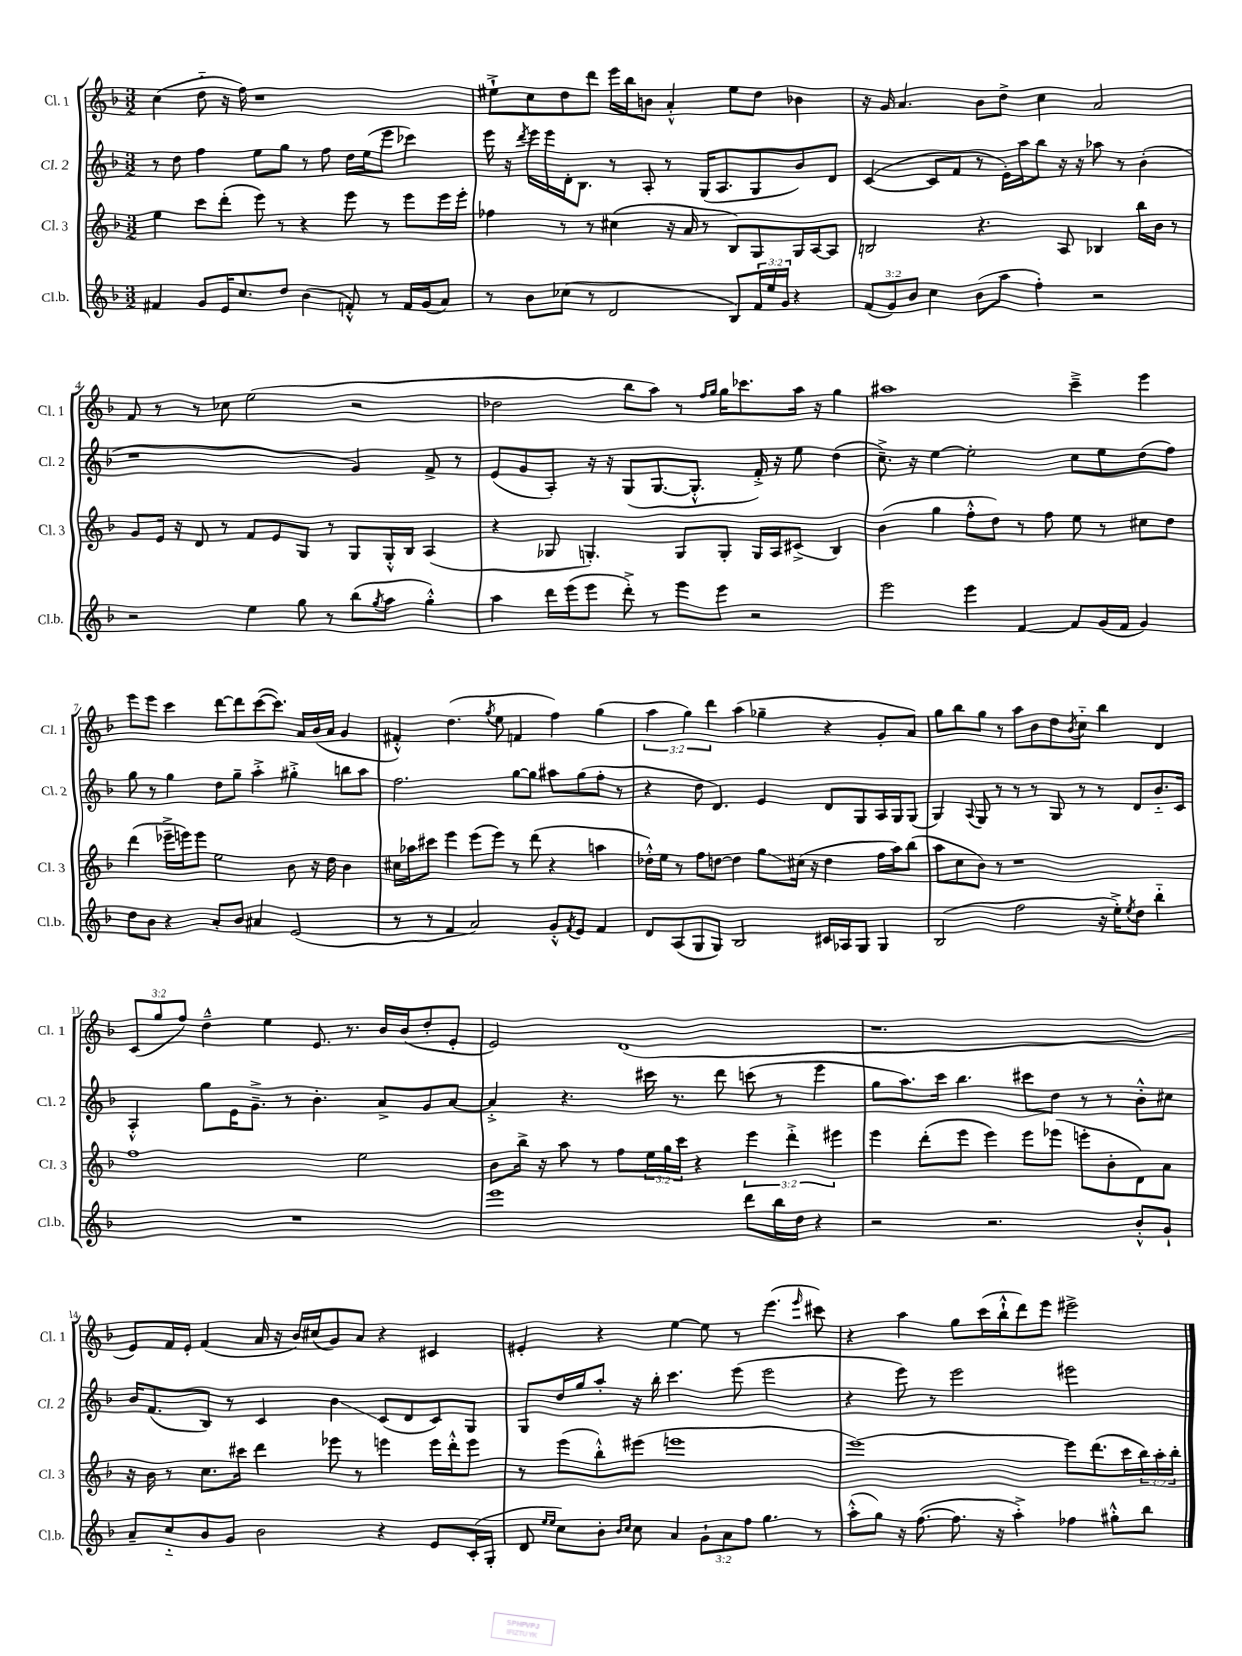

**kern	**kern	**kern	**kern
*staff4	*staff3	*staff2	*staff1
*clefG2	*clefG2	*clefG2	*clefG2
*k[b-]	*k[b-]	*k[b-]	*k[b-]
*M3/2	*M3/2	*M3/2	*M3/2
4f#/	4ee\	8r	(4cc\
.	.	8dd\	.
8g/L	8ccc\L	4ff\	8dd'~\
16e/K	(8ddd'\J	.	16r
8.cc/	.	.	16ff\)
.	8eee\)	8ee\L	1r
8dd/J	8r	8gg\J	.
(4b-\	4r	8r	.
.	.	8ff\	.
8f'^^/)	8eee\	16dd\LL	.
.	.	(16ee\J	.
8r	8r	8eee\J	.
16f/LL	8eee\L	4ccc-\)	.
(16g/J	.	.	.
8a/J)	16eee\L	.	.
.	16eee'\JJ	.	.
=	=	=	=
8r	4ff-\	16eee\	8ee#`^\L
.	.	16r	.
.	.	8qddd/	.
8b-\L	.	16eee\LL	8cc\
.	.	16eee\	.
(8cc-\J	8r	16d'\J	8dd\
.	.	8.B-\J	.
8r	8r	.	8ddd\J
2d/	(4cc#\	8r	16eee\LL
.	.	.	16bb-\J
.	.	8A'/	8b\J
.	16r	8r	4a'^^/
.	16a/	.	.
.	8r	(16G/LK	.
.	.	8.A/	.
8B-/L)	8B-/L)	.	8ee#\L
24f/L	8G/	8G/	8dd\J
24ee/	.	.	.
24g/JJ	.	.	.
4r	16G/L	8b-/)	4b-\
.	[16A/J	.	.
.	8A/]J	8d/J	.
=	=	=	=
(12f/L	2B/	([4c/	16r
.	.	.	16g/
12g/)	.	.	.
.	.	.	4.a/
12b-/J	.	.	.
4cc\	.	8c/]L	.
.	.	8f/J	.
(8b-\L	4.r	8r	8b-\L
8aa\J	.	16e'\LL)	8dd^\J
.	.	16aa\J	.
4ff'\)	.	8bb-\J	4cc\
.	8A/	16r	.
.	.	16r	.
2r	4B-/	8aa-\	2a/
.	.	8r	.
.	16bb-\LL	(4b-'\	.
.	16b-\JJ	.	.
.	8r	.	.
=	=	=	=
2r	8g/L	1r	8f/
.	16e/Jk	.	8r
.	16r	.	.
.	8d/	.	8r
.	8r	.	8cc-\
4ee\	8f/L	.	(2ee\
.	8e/	.	.
8gg\	8G/J	.	.
8r	8r	.	.
(8bb-\L	8G/L	4g/)	2r
8qgg/	.	.	.
8aa\J	16G'^^/L	.	.
.	16B-/JJ	.	.
4gg'^^\)	(4A/	8f^/	.
.	.	8r	.
=	=	=	=
4aa\	4r	(8e/L	2dd-\
.	.	8g/	.
16ddd\LL	8G-/	8A'/J)	.
(16eee\J	.	.	.
8eee\J	4.G'/)	16r	.
.	.	16r	.
8ddd'^\)	.	(8G/L	8bb-\L
8r	.	[8.G/	8aa\J)
8eee\L	8G/L	.	8r
.	.	8.G'^^/]J	.
.	.	.	16qqff/LL
.	.	.	16qqgg/JJ
8eee\J	8G'/J	.	16gg\LK
.	.	.	8.ccc-\
2r	16G/LL	16f'^/)	.
.	16A/J	16r	.
.	(8c#^/J	8ee\	16aa\Jk
.	.	.	16r
.	4B-/)	(4dd\	4gg\
=	=	=	=
2eee\	(4b-\	8.cc~^\)	1aa#
.	.	16r	.
.	4gg\	[4ee\	.
4eee\	8ff'^^\L	2ee'\]	.
.	8dd\J)	.	.
[4f/	8r	.	.
.	8ff\	.	.
8f/]L	8ee\	8cc\L	4ccc~^\
(16g/L	8r	8ee\	.
16f/JJ	.	.	.
4g/)	8cc#\L	(8dd\	4eee\
.	8dd\J	8ff\J)	.
=	=	=	=
8dd\L	(4ddd\	8gg\	8eee\L
8b-\J	.	8r	8eee\J
4r	16eee-~^\LL	4gg\	4ccc\
.	16eee\J)	.	.
.	8eee\J	.	.
8a'/L	2ee\	8dd\L	[8ddd\L
8b-/J	.	8gg~\J	8ddd\]
4a#/	.	4aa'^\	([8ccc\
.	.	.	8.ccc\]J)
(2e/	8b-\	4gg#'^\	.
.	.	.	16a/LL
.	16r	.	(16b-/
.	16dd\	.	16a/JJ
.	4b-\	8bb\L	4g/
.	.	8aa\J	.
=	=	=	=
8r	16cc#\LL	2.ff\	4f#'^^/)
.	16aa-\J	.	.
8r	8ccc#\J	.	.
4f/	4eee\	.	(4.dd\
2a/)	(8eee\L	.	.
.	.	.	8qgg/
.	8eee\J)	.	8ee\
.	8r	[8gg\L	4f/
.	(8ddd\	8gg\]J	.
8g'^^/L	4r	8aa#\L	4ff\)
8qf/	.	.	.
8e/J	.	(8gg\	.
4f/	4aa\	8ff'\J	(4gg\
.	.	8r	.
=	=	=	=
8d/L	16dd-'^^\LL)	4r	6aa\
.	16ee\JJ	.	.
(8A/	8r	.	.
.	.	.	6gg\)
8G/	8ff\L	8dd\	.
.	.	.	6ddd\
8G/J)	[8dd\J	4.d/)	.
2B-/	4dd\]	.	(4aa\
.	8gg\L	4e/	4gg-~\
.	(16cc#\Jk	.	.
.	16r	.	.
16c#/LL	4dd\	8d/L	4r
16A-/J	.	.	.
8G/J	.	8G/	.
4G/	16ff\LL	16A/L	8g'/L
.	16aa\J)	16G/J	.
.	(8bb-\J	(8G/J	8a/J)
=	=	=	=
(2B-/	8aa\L	4G/)	8gg\L
.	8cc\	.	8bb-\
.	.	8qqA/	.
.	8b-\J)	8G/	8gg\J
.	8r	8r	8r
2ff\	1r	8r	8aa\L
.	.	8r	8b-\
.	.	8G/	8dd\
.	.	.	8qb-/
.	.	8r	8cc'~\J
16r	.	8r	4bb-\
16ee'^\LK)	.	.	.
8qee/	.	.	.
8dd\J	.	8d/L	.
4bb-'~\	.	8.b-'~/	4d/
.	.	16c/Jk	.
=	=	=	=
1.r	1ff	4A'^^/	(12c/L
.	.	.	12gg/
.	.	.	12ff/J)
.	.	8gg\L	4dd~^^\
.	.	16e\K	.
.	.	8.g~^\J	.
.	.	.	4ee\
.	.	8r	.
.	.	4.b-'\	8.e/
.	.	.	8.r
.	2ee\	.	.
.	.	8a^/L	16b-/LL
.	.	.	(16b-/J
.	.	8g/	8dd'/
.	.	[8a/J	8e'/J
=	=	=	=
1eee	8b-\L	4a'^/]	2e/)
.	16bb-^\Jk	.	.
.	16r	.	.
.	8aa\	4.r	.
.	8r	.	.
.	8ff\L	.	(1d
.	24ee\L	16ccc#\	.
.	24gg\	.	.
.	.	8.r	.
.	24ccc\JJ	.	.
.	4r	.	.
.	.	8ddd\	.
8ddd\L	6eee\	(8ccc\	.
16bb-\L	.	8r	.
.	6ddd'^\	.	.
16dd\JJ	.	.	.
4r	.	4eee\	.
.	6eee#\	.	.
=	=	=	=
2r	4eee\	8gg\L	1.r
.	.	8.aa\)	.
.	(8ddd'\L	.	.
.	.	16ccc\Jk	.
.	8eee\J	4.bb-\	.
2.r	4eee\)	.	.
.	8eee\L	8ccc#\L	.
.	(8eee-\J	8dd\J	.
.	8eee'\L	8r	.
.	8b-'\	8r	.
8b-'^^/L	8d\)	8b-'^^\L	.
8g`/J	8a\J	8cc#\J	.
=	=	=	=
8a~/L	16r	16b-/LK	8e/L)
.	16b-\	(8.f/	.
8cc'~/	8r	.	16f/L
.	.	.	16e'/JJ
8b-/	8.cc\L	8B-/J)	(4f/
8g/J	.	8r	.
.	16ccc#\Jk	.	.
2b-\	4ddd\	4c/	16a/
.	.	.	16r
.	.	.	16b-/LL)
.	.	.	(16cc#/J
.	8eee-\	4b-\	8g/)
.	8r	.	8a/J
4r	4eee\	(8c/L	4r
.	.	8d/	.
8e/L	16eee\LL	8c/)	4c#/
.	16ddd'^^\J	.	.
(16c'/L	8eee\J	8G/J	.
16G'/JJ	.	.	.
=	=	=	=
8d/	8r	8G/L	4e#'/
16qqee/LL	.	.	.
16qqee/JJ	.	.	.
8cc\L)	(8eee\L	16dd/L	.
.	.	16gg/J	.
8b-'\J	8bb-'^^\)	8aa'/J	4r
16qqb-/LL	.	.	.
16qqcc/JJ	.	.	.
8cc\	(8eee#\J	16r	.
.	.	16bb-'\	.
4a/	1eee	4.ccc\	[4ee\
12g`\L	.	.	8ee\]
12a\	.	.	.
.	.	(8eee\	8r
12ff\J	.	.	.
4.gg\	.	2eee\	(4.eee\
.	.	.	16qqeee/
8r	.	.	8ccc#\)
=	=	=	=
(8aa'^^\L	[1eee)	4r	4r
8gg\J)	.	.	.
16r	.	8eee\)	4aa\
([8.ff\	.	.	.
.	.	8r	.
8.ff\]	.	2eee\	8gg\L
.	.	.	(16ccc\L
16r	.	.	16bb-`^^\J
4aa'^\)	.	.	8ddd\)
.	.	.	8eee\J
4ff-\	8eee\]L	2eee#\	2eee#^\
.	(8.ddd\	.	.
8gg#'^^\L	.	.	.
.	16ccc\L	.	.
8bb-\J	24bb-\)	.	.
.	24aa'\	.	.
.	24bb-'\JJ	.	.
==	==	==	==
*-	*-	*-	*-
